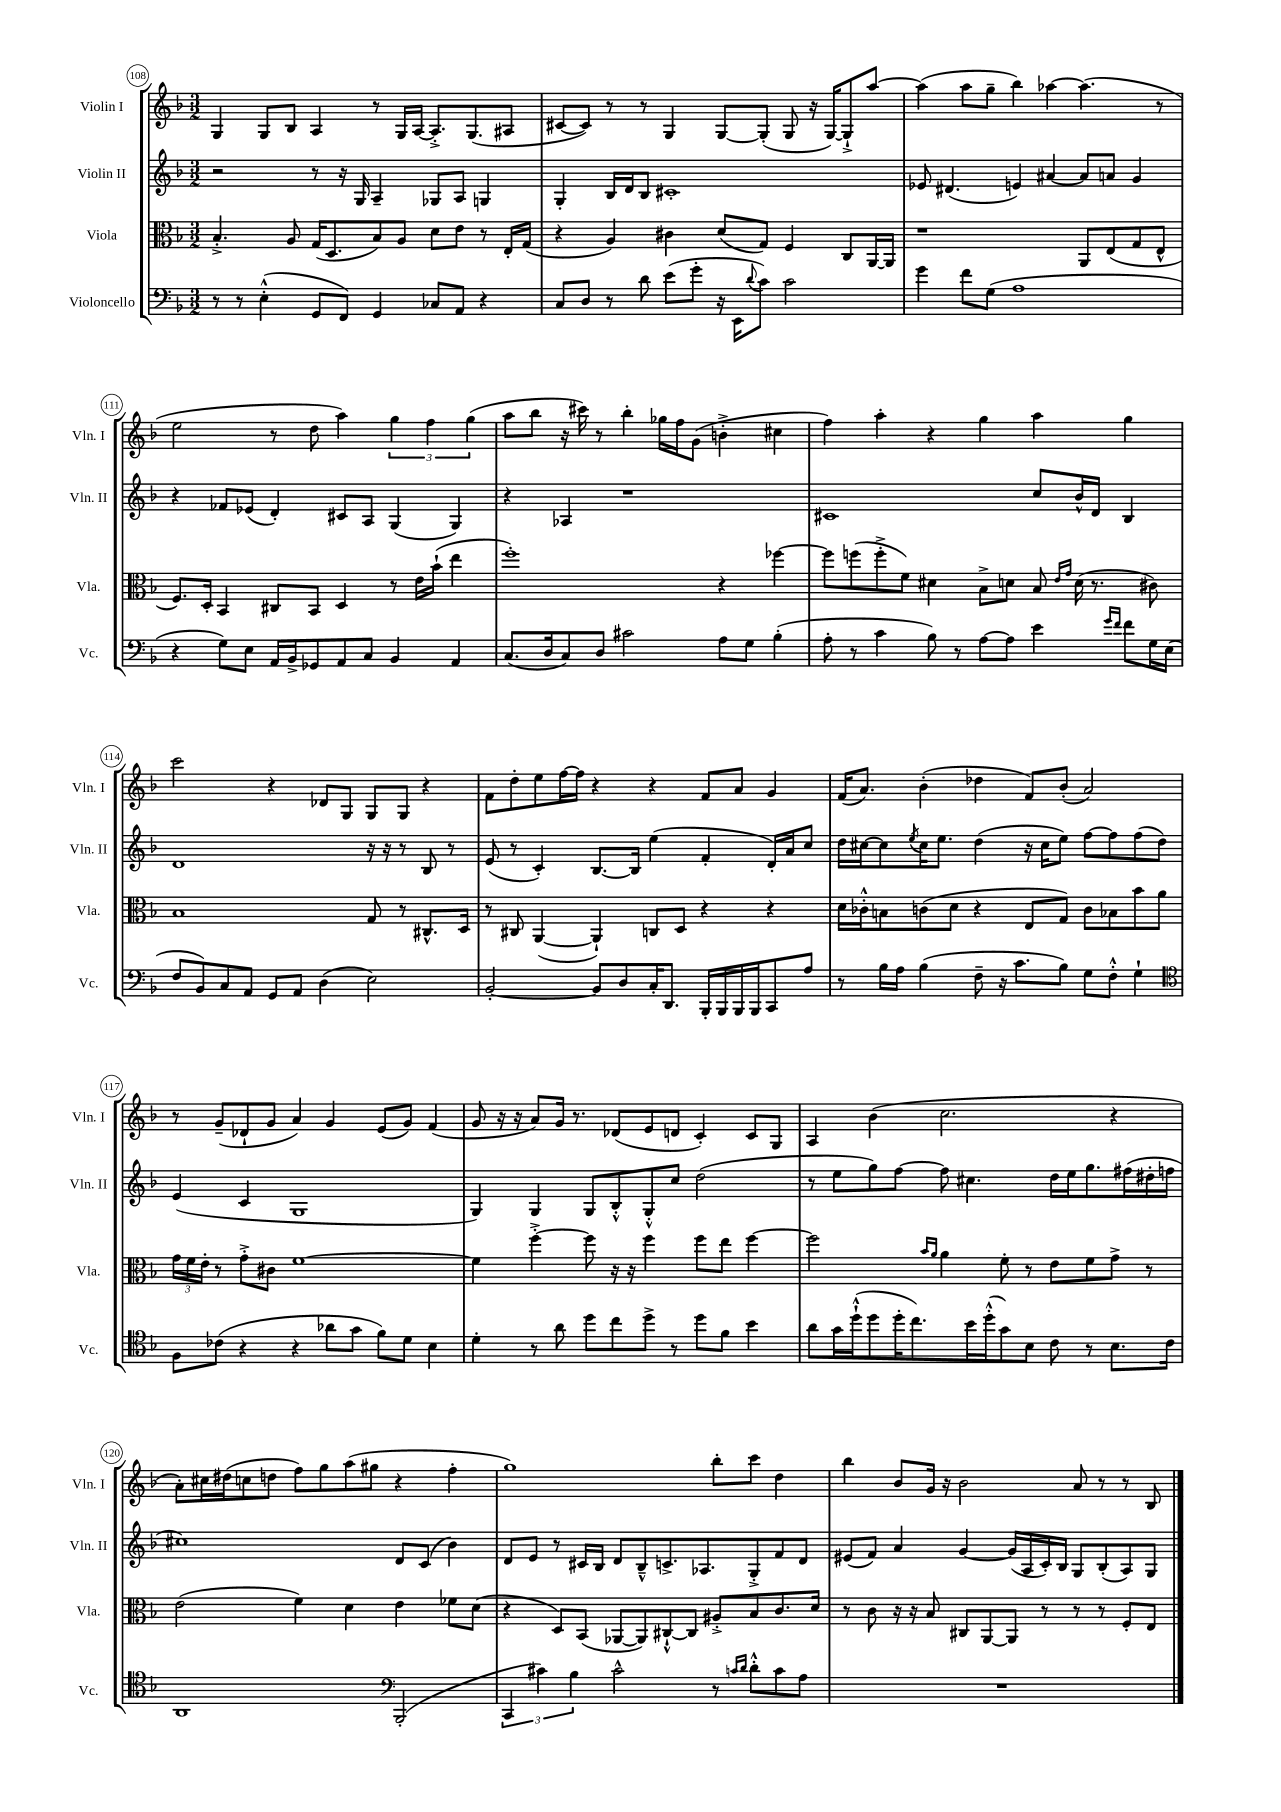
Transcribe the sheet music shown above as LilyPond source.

<<
\new StaffGroup <<
\new Staff = "s0" \with { instrumentName = "Violin I" shortInstrumentName = "Vln. I" } {
    \clef treble \key f \major \numericTimeSignature \time 3/2
    g4 g8 bes8 a4 r8 g16 a16~ a8.-.-> g8.( ais8 |
    cis'8~ cis'8) r8 r8 g4 g8~ g8-.( g8 r16 g16~) g8-!-> a''8~ |
    a''4( a''8 g''8-- bes''4) aes''4~ aes''4.( r8 |
    e''2 r8 d''8 a''4) \tuplet 3/2 { g''4 f''4 g''4( } |
    a''8 bes''8 r16 cis'''16) r8 bes''4-. ges''16 f''16 g'8( b'4-.-> cis''4 |
    f''4) a''4-. r4 g''4 a''4 g''4 |
    c'''2 r4 des'8 g8 g8 g8 r4 |
    f'8 d''8-. e''8 f''16~ f''16 r4 r4 f'8 a'8 g'4 |
    f'16( a'8.) bes'4-.( des''4 f'8) bes'8-.( a'2) |
    r8 g'8--( des'8-! g'8 a'4) g'4 e'8( g'8) f'4( |
    g'8 r16 r16 a'8) g'16 r8. des'8( e'8 d'8 c'4-.) c'8 g8 |
    a4 bes'4( c''2. r4 |
    a'8-.) cis''16 dis''16( c''8 d''8 f''8) g''8 a''8( gis''8 r4 f''4-. |
    g''1) bes''8-. c'''8 d''4 |
    bes''4 bes'8 g'16 r16 bes'2 a'8 r8 r8 bes8 \bar "|." |
}
\new Staff = "s1" \with { instrumentName = "Violin II" shortInstrumentName = "Vln. II" } {
    \clef treble \key f \major \numericTimeSignature \time 3/2
    r2 r8 r16 g16 a4-- ges8 a8 g4 |
    g4-. bes16 d'16 bes8 cis'1-. |
    ees'8 dis'4.( e'4) ais'4~ ais'8 a'8 g'4 |
    r4 fes'8 ees'8( d'4-.) cis'8 a8 g4( g4) |
    r4 aes4 r1 |
    cis'1 c''8 bes'16-^ d'16 bes4 |
    d'1 r16 r16 r8 bes8 r8 |
    e'8( r8 c'4-.) bes8.~ bes16 e''4( f'4-. d'16-.) a'16 c''8 |
    d''16 cis''16~ cis''8 \acciaccatura { e''8 } cis''16 e''8. d''4( r16 cis''16 e''8) f''8~ f''8 f''8( d''8) |
    e'4( c'4 g1 |
    g4) g4 g8 bes8-.-^ g8-.-^ c''8 d''2( |
    r8 e''8 g''8) f''8~ f''8 cis''4. d''16 e''16 g''8. fis''16( dis''16-. f''16 |
    cis''1) d'8 c'8( bes'4) |
    d'8 e'8 r8 cis'16 bes16 d'8 bes8---^ c'8.-> aes8. g8-.-> f'8 d'8 |
    eis'8( f'8) a'4 g'4~ g'16( a16 c'16-.) bes16 g8 bes8-.( a8) g8 \bar "|." |
}
\new Staff = "s2" \with { instrumentName = "Viola" shortInstrumentName = "Vla." } {
    \clef alto \key f \major \numericTimeSignature \time 3/2
    bes4.-.-> a8 g16( d8. bes8) a8 d'8 e'8 r8 e16-. g16( |
    r4 a4) cis'4 d'8( g8) f4 c8 a,16~ a,16 |
    r1 a,8 e8( g8 e8-^ |
    f8.) d16-. bes,4 cis8 bes,8 d4 r8 e'16 bes'16-!( e''4 |
    f''1-.) r4 fes''4~ |
    fes''8 f''8( f''8-.-> f'8) dis'4 bes8-> d'8 bes8 \grace { e'16 g'16 } d'16( r8. cis'8) |
    bes1 g8 r8 cis8.-^ d16 |
    r8 cis8 a,4~( a,4-!) c8 d8 r4 r4 |
    d'16 ces'16-.-^ b8 c'8( d'8 r4 e8 g8) c'8 bes8 bes'8 a'8 |
    \tuplet 3/2 { g'16 f'16 e'16-. } r8 g'8-.-> cis'8 f'1~ |
    f'4 f''4~-.-> f''8 r16 r16 f''4 f''8 e''8 f''4~ |
    f''2 \grace { bes'16 a'16 } a'4 f'8-. r8 e'8 f'8 g'8-> r8 |
    e'2( f'4) d'4 e'4 fes'8 d'8( |
    r4 d8) bes,8( aes,8~ aes,8) cis8~-!-^ cis8 ais8-.-> bes8 c'8. d'16 |
    r8 c'8 r16 r16 bes8 cis8 a,8~ a,8 r8 r8 r8 f8-. e8 \bar "|." |
}
\new Staff = "s3" \with { instrumentName = "Violoncello" shortInstrumentName = "Vc." } {
    \clef bass \key f \major \numericTimeSignature \time 3/2
    r8 r8 e4-.-^( g,8 f,8) g,4 ces8 a,8 r4 |
    c8 d8 r8 d'8 e'8( g'8-. r16 e,16 \appoggiatura { d'8 } c'8) c'2 |
    g'4 f'8 g8( a1 |
    r4 g8) e8 a,16 bes,16-> ges,8 a,8 c8 bes,4 a,4 |
    c8.( d16 c8) d8 cis'2 a8 g8 bes4-.( |
    a8-. r8 c'4 bes8) r8 a8~ a8 e'4 \grace { g'16 f'16 } f'8 g16 e16( |
    f8 bes,8) c8 a,8 g,8 a,8 d4( e2) |
    bes,2~-. bes,8 d8 c16-. d,8. bes,,16-. bes,,16 bes,,16 bes,,16 c,8 a8 |
    r8 bes16 a16 bes4( f8-- r16 c'8. bes8) g8 f8-.-^ g4-! |
    \clef tenor f8 ces'8( r4 r4 aes'8 g'8 f'8) d'8 bes4 |
    d'4-. r8 a'8 d''8 c''8 d''8-> r8 d''8 f'8 bes'4 |
    a'8 g'16 d''16-!-^( d''8 d''16-. c''8.) bes'16 d''16-.-^( g'8) bes8 c'8 r8 bes8. c'16 |
    a,1 \clef bass bes,,2-.( |
    \tuplet 3/2 { c,4 cis'4) bes4 } cis'2-^ r8 \grace { c'16 d'16 } d'8-.-^ c'8 a8 |
    R1. \bar "|." |
}
>>
>>
\layout { \context { \Score currentBarNumber = #108 \override BarNumber.stencil = #(make-stencil-circler 0.1 0.3 ly:text-interface::print) } }
